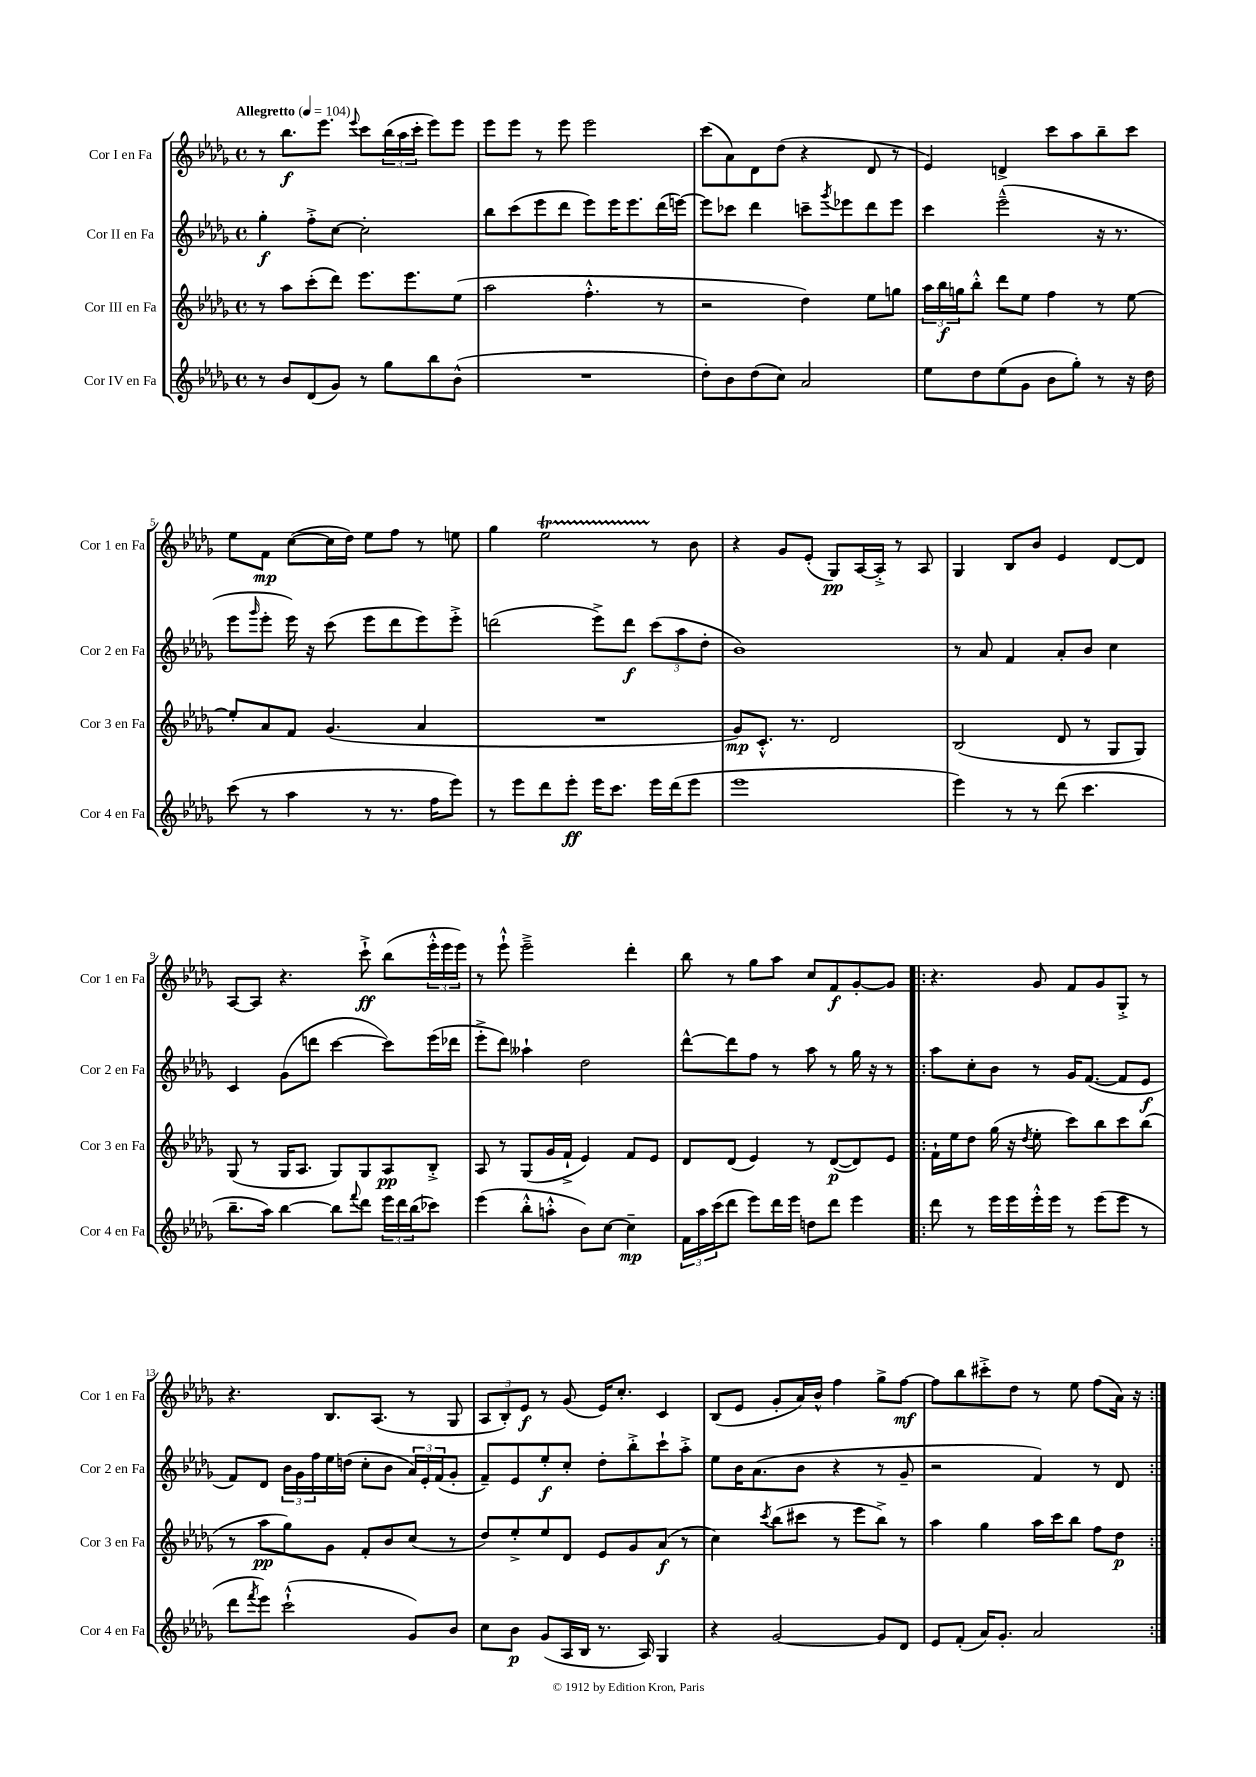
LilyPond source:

<<
\new StaffGroup <<
\new Staff = "s0" \with { instrumentName = "Cor I en Fa" shortInstrumentName = "Cor 1 en Fa" } {
    \clef treble \key des \major \defaultTimeSignature \time 4/4 \tempo "Allegretto" 4 = 104
    r8 bes''8.\f ees'''8. \appoggiatura { ees'''8 } c'''8 \tuplet 3/2 { bes''16( aes''16 c'''16-. } ees'''8) ees'''8 |
    ees'''8 ees'''8 r8 ees'''8 ees'''2 |
    c'''8( aes'8) des'8 des''8( r4 des'8 r8 |
    ees'4) d'4-> c'''8 aes''8 bes''8-- c'''8 |
    ees''8 f'8\mp c''8~( c''16 des''16) ees''8 f''8 r8 e''8 |
    ges''4 ees''2\startTrillSpan r8\stopTrillSpan bes'8 |
    r4 ges'8 ees'8-.( ges8\pp) aes16~ aes16-.-> r8 aes8 |
    ges4 bes8 bes'8 ees'4 des'8~ des'8 |
    aes8~ aes8 r4. c'''8-!->\ff bes''8( \tuplet 3/2 { ees'''16-.-^ ees'''16 ees'''16) } |
    r8 ees'''8-!-^ ees'''2---> des'''4-. |
    bes''8 r8 ges''8 aes''8 c''8 f'8\f ges'8~-. ges'8 |
    \repeat volta 2 { r4. ges'8 f'8 ges'8 ges8-.-> r8 |
    r4. bes8. aes8.( r8 ges8 |
    \tuplet 3/2 { aes8 bes8-.) ees'8\f } r8 ges'8( ees'16) c''8.-. c'4 |
    bes8( ees'8 ges'8-. aes'16) bes'16-^ f''4 ges''8-> f''8~\mf |
    f''8 bes''8 cis'''8-.-> des''8 r8 ees''8 f''8( aes'16) r16 | }
}
\new Staff = "s1" \with { instrumentName = "Cor II en Fa" shortInstrumentName = "Cor 2 en Fa" } {
    \clef treble \key des \major \defaultTimeSignature \time 4/4
    ges''4-.\f f''8-.-> c''8~ c''2-. |
    bes''8 c'''8( ees'''8 des'''8 ees'''8) ees'''16 ees'''8. des'''16( e'''16~) |
    e'''8 ces'''8 des'''4 c'''8-- \acciaccatura { ges'''8 } ees'''8 des'''8 ees'''8 |
    c'''4 ees'''2---^( r16 r8. |
    ees'''8 \grace { ges'''16 } ees'''8-. ees'''16) r16 c'''8( ees'''8 des'''8 ees'''8) ees'''8-.-> |
    d'''2( ees'''8->) d'''8\f \tuplet 3/2 { c'''8( aes''8 des''8-. } |
    bes'1) |
    r8 aes'8 f'4 aes'8-. bes'8 c''4 |
    c'4 ges'8( d'''8 c'''4~ c'''8) ees'''16( des'''16 |
    ees'''8-.-> des'''8) aeses''4-! des''2 |
    des'''8~-^ des'''8 f''8 r8 aes''8 r8 ges''16 r16 r8 |
    \repeat volta 2 { aes''8 c''8-. bes'8 r8 ges'16 f'8.~( f'8 ees'8\f |
    f'8) des'8 \tuplet 3/2 { bes'16 ges'16 f''16 } ees''16 d''16( c''8-. bes'8 \tuplet 3/2 { aes'16) ees'16-. f'16( } ges'8-. |
    f'8--) ees'8 ees''8-.\f c''8-. des''8-. bes''8-.-> c'''8-! aes''8-.-> |
    ees''8 bes'16 aes'8.( bes'8 r4 r8 ges'8-- |
    r2 f'4) r8 des'8 | }
}
\new Staff = "s2" \with { instrumentName = "Cor III en Fa" shortInstrumentName = "Cor 3 en Fa" } {
    \clef treble \key des \major \defaultTimeSignature \time 4/4
    r8 aes''8 c'''8-.( des'''8) ees'''8. ees'''8. ees''8( |
    aes''2 f''4.-.-^ r8 |
    r2 des''4) ees''8 g''8 |
    \tuplet 3/2 { aes''16 bes''16\f g''16 } bes''8-.-^ des'''8 ees''8 f''4 r8 ees''8~ |
    ees''8-. aes'8 f'8 ges'4.( aes'4 |
    R1 |
    ges'8\mp) c'8.-.-^ r8. des'2 |
    bes2( des'8 r8 ges8 ges8) |
    ges8( r8 ges16 aes8. ges8) ges8 aes8\pp bes8-.-> |
    aes8 r8 ges8( ges'16 f'16-!-> ees'4) f'8 ees'8 |
    des'8 des'8( ees'4) r8 des'8~\p( des'8) ees'8 |
    \repeat volta 2 { f'16-! ees''16 des''8 ges''16( r16 \acciaccatura { des''8 } ees''8-. c'''8) bes''8 c'''8 bes''8( |
    r8 aes''8\pp ges''8) ges'8 f'8-. bes'8 c''8( r8 |
    des''8) ees''8-.-> ees''8 des'8 ees'8 ges'8 aes'8\f( r8 |
    c''4) \acciaccatura { c'''8 } bes''8( cis'''8 r8 ees'''8 bes''8->) r8 |
    aes''4 ges''4 aes''16 c'''16 bes''8 f''8 des''8\p | }
}
\new Staff = "s3" \with { instrumentName = "Cor IV en Fa" shortInstrumentName = "Cor 4 en Fa" } {
    \clef treble \key des \major \defaultTimeSignature \time 4/4
    r8 bes'8 des'8( ges'8) r8 ges''8 bes''8 bes'8-^( |
    R1 |
    des''8-.) bes'8 des''8( c''8) aes'2 |
    ees''8 des''8 ees''8( ges'8 bes'8 ges''8-.) r8 r16 des''16 |
    c'''8( r8 aes''4 r8 r8. f''16 ees'''8) |
    r8 ees'''8 des'''8 ees'''8-.\ff ees'''16 c'''8. ees'''16 des'''16( ees'''8 |
    ees'''1 |
    ees'''4) r8 r8 des'''8( c'''4. |
    bes''8.-- aes''16) bes''4~ bes''8 \appoggiatura { f'''8 } des'''8 \tuplet 3/2 { ees'''16 des'''16 bes''16( } ces'''8) |
    ees'''4( bes''8-.-^ a''8-.-^ bes'8) c''8~ c''4--\mp |
    \tuplet 3/2 { f'16 aes''16 c'''16( } des'''8 ees'''8) des'''16 ees'''16 d''8 des'''8 ees'''4 |
    \repeat volta 2 { des'''8 r8 ees'''16 ees'''16 ees'''16-.-^ ees'''16 r8 ees'''8( ees'''8 r8 |
    des'''8 \acciaccatura { f'''8 } ees'''8) c'''2-!-^( ges'8) bes'8 |
    c''8 bes'8\p ges'8( aes16 bes16 r8. aes16) ges4 |
    r4 ges'2~ ges'8 des'8 |
    ees'8 f'8-.( aes'16) ges'8.-. aes'2 | }
}
>>
>>
